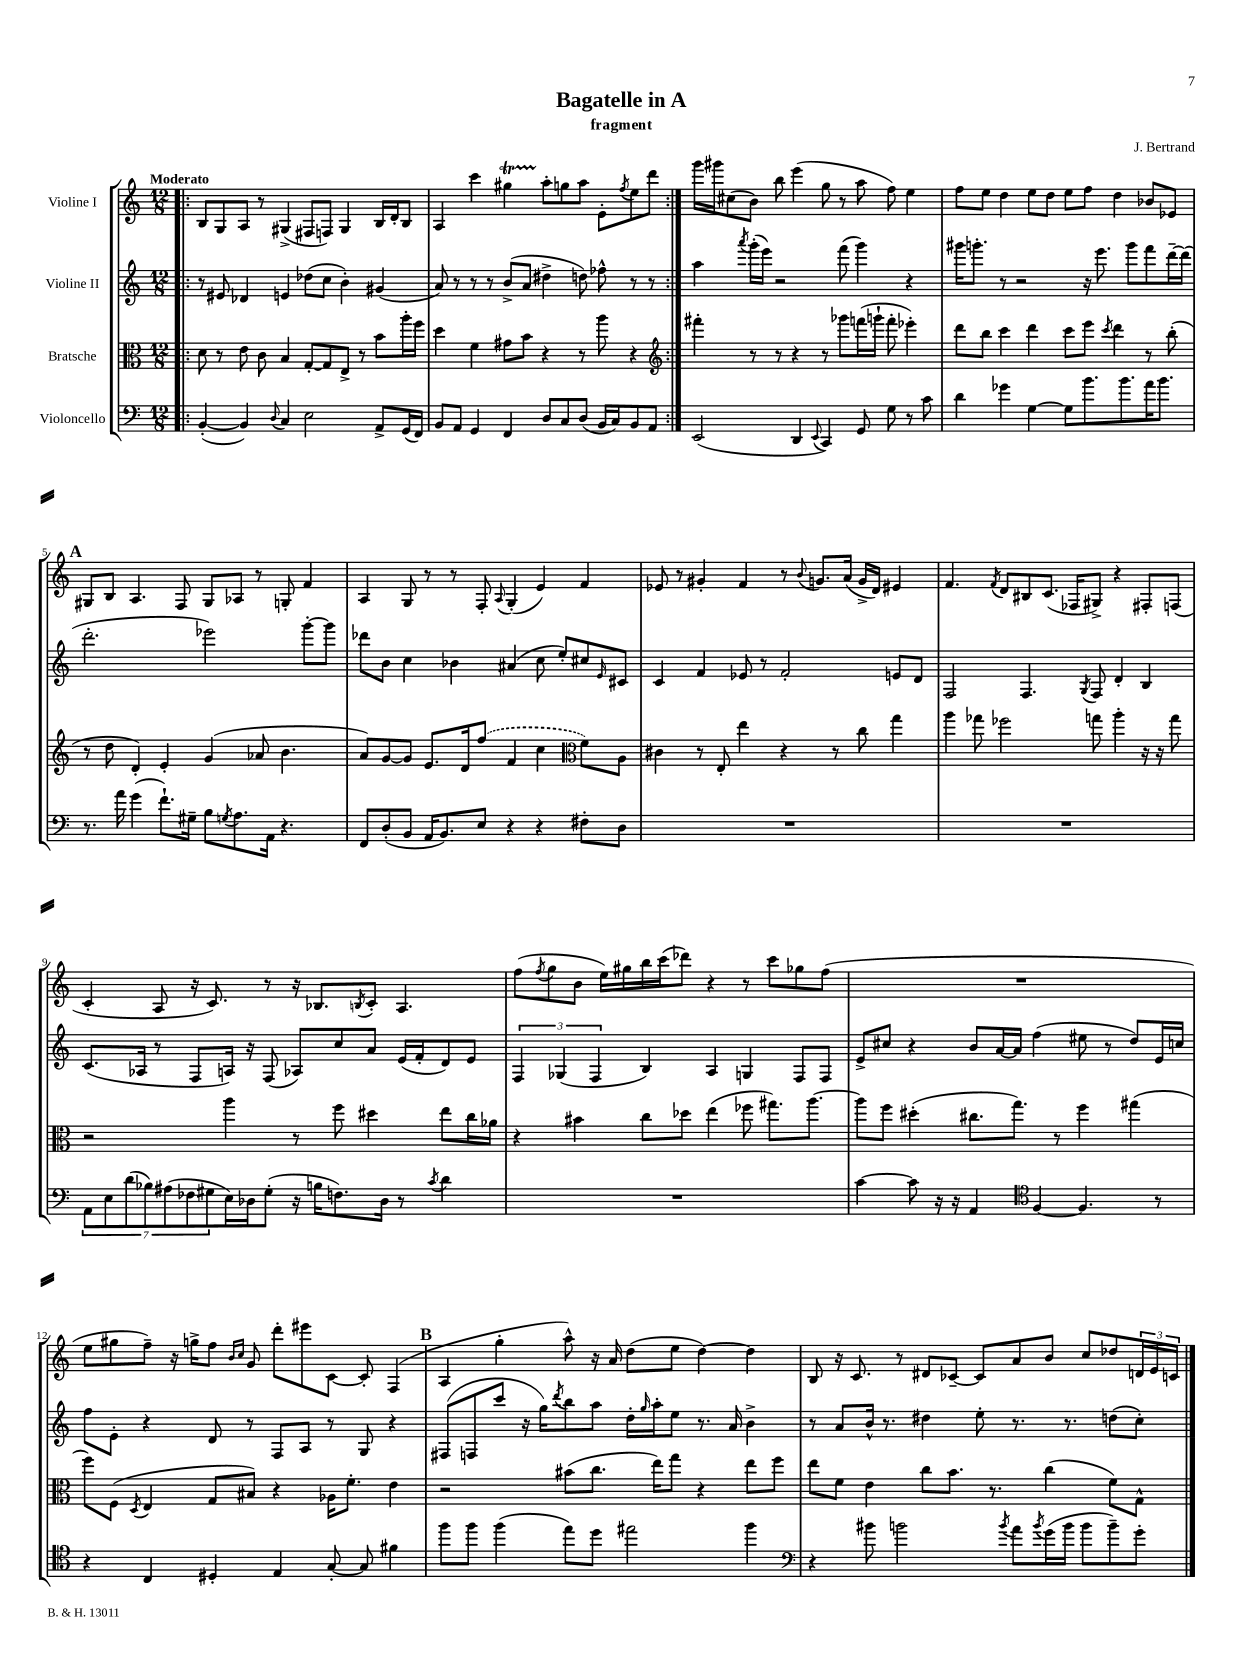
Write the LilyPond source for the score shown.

\header { title = "Bagatelle in A" composer = "J. Bertrand" subtitle = "fragment" }
<<
\new StaffGroup <<
\new Staff = "s0" \with { instrumentName = "Violine I" } {
    \clef treble \key c \major \numericTimeSignature \time 12/8 \tempo "Moderato"
    \repeat volta 2 { \bar ".|:" b8 g8 a8 r8 gis4->( fis8 f8) gis4 b16 d'16-. b8 |
    a4 c'''4 gis''4\startTrillSpan a''8-.\stopTrillSpan g''8 a''8 e'8-. \acciaccatura { f''8 } e''8 d'''8 | }
    g'''16 gis'''16 cis''8( b'8) b''8 e'''4( g''8 r8 a''8 f''8) e''4 |
    f''8 e''8 d''4 e''8 d''8 e''8 f''8 d''4 bes'8 ees'8 |
    \mark \markup { \bold "A" } gis8 b8 a4. f8 gis8 aes8 r8 g8-. f'4 |
    a4 g8 r8 r8 f8-. \appoggiatura { a8 } g4-.( e'4) f'4 |
    ees'8 r8 gis'4-. f'4 r8 \appoggiatura { b'8 } g'8. a'16( g'16-> d'16) eis'4 |
    f'4. \acciaccatura { f'8 } d'8 bis8 c'8.( fes16 gis8->) r4 fis8-. f8( |
    c'4-. a8 r16 c'8.) r8 r16 bes8. \acciaccatura { b8 } c'8-. a4. |
    f''8( \acciaccatura { f''8 } g''8 b'8 e''16) gis''16 b''16 c'''16( des'''8) r4 r8 c'''8 ges''8 f''8( |
    R1. |
    e''8 gis''8 f''8--) r16 g''16-> f''8 \grace { b'16 c''16 } g'8 d'''8-. eis'''8 c'8~ c'8-. f4( |
    \mark \markup { \bold "B" } a4 g''4-. a''8-^) r16 a'16 d''8( e''8 d''4~) d''4 |
    b8 r16 c'8. r8 dis'8 ces'8~-- ces'8 a'8 b'8 c''8 des''8 \tuplet 3/2 { d'16 e'16 c'16 } \bar "|." |
}
\new Staff = "s1" \with { instrumentName = "Violine II" } {
    \clef treble \key c \major \numericTimeSignature \time 12/8
    \repeat volta 2 { \bar ".|:" r8 eis'8 des'4 e'4 des''8( c''8 b'4-.) gis'4( |
    a'8) r8 r8 r8 b'8->( a'8 dis''4-> d''8) fes''8-^ r8 r8 | }
    a''4 \acciaccatura { a'''8 } g'''16-.( e'''16) r2 f'''8( g'''4) r4 |
    gis'''16 g'''8.-. r8 r2 r16 e'''8. g'''8 f'''8 d'''16~-- d'''16( |
    \mark \markup { \bold "A" } d'''2.-. ees'''2) g'''8~-. g'''8 |
    des'''8 b'8 c''4 bes'4 ais'4( c''8 e''8-.) cis''8 \grace { e'16 } cis'8 |
    c'4 f'4 ees'8 r8 f'2-. e'8 d'8 |
    f2 f4. \acciaccatura { g8 } f8 d'4-. b4 |
    c'8.( aes16 r8 f8 a16) r16 f8( aes8) c''8 a'8 e'16( f'16-. d'8) e'8 |
    \tuplet 3/2 { f4 ges4( f4 } b4) a4 g4 f8 f8 |
    e'8-> cis''8 r4 b'8 a'16~ a'16 f''4( eis''8 r8 d''8) e'16 c''16 |
    f''8 e'8-. r4 d'8 r8 f8 a8 r8 g8 r4 |
    \mark \markup { \bold "B" } fis8( f8 c'''8 r16 g''16) \acciaccatura { d'''8 } b''8 a''8 d''16-. \grace { g''16 } a''16-. e''8 r8. a'16 b'4-> |
    r8 a'8 b'16-^ r8. dis''4 e''8-. r8. r8. d''8( c''8-.) \bar "|." |
}
\new Staff = "s2" \with { instrumentName = "Bratsche" } {
    \clef alto \key c \major \numericTimeSignature \time 12/8
    \repeat volta 2 { \bar ".|:" d'8 r8 e'8 c'8 b4 g8~-. g8 e8-> r8 b'8 a''16-. f''16 |
    d''4 f'4 gis'8 b'8 r4 r8 a''8 r4 | }
    \clef treble fis'''4-. r8 r8 r4 r8 ges'''8 f'''16( g'''16-! f'''8-. ees'''4-.) |
    d'''8 b''8 c'''4 d'''4 c'''8 e'''8 \acciaccatura { c'''8 } d'''4 r8 b''8-.( |
    \mark \markup { \bold "A" } r8 d''8 d'4-.) e'4-. g'4( aes'8 b'4. |
    a'8) g'8~ g'8 e'8. d'16 \once \slurDashed f''8( f'4 c''4 \clef alto f'8) a8 |
    cis'4 r8 e8-. e''4 r4 r8 c''8 g''4 |
    a''4 ges''8 fes''2 g''8 a''4-. r16 r16 g''8 |
    r2 a''4 r8 f''8 dis''4 e''8 c''16 aes'16 |
    r4 bis'4 c''8 des''8 e''4( fes''8 gis''8.) a''8.~ |
    a''8 f''8 dis''4-.( cis''8. g''8.) r8 f''4 gis''4( |
    f''8) f8( \acciaccatura { d8 } e4 g8 bis8) r4 aes16 f'8.-. e'4 |
    \mark \markup { \bold "B" } r2 bis'8( c''8. e''16) g''8 r4 e''8 f''8 |
    e''8 f'8 e'4 c''8 b'8. r8. c''4( f'8) g8-^ \bar "|." |
}
\new Staff = "s3" \with { instrumentName = "Violoncello" } {
    \clef bass \key c \major \numericTimeSignature \time 12/8
    \repeat volta 2 { \bar ".|:" b,4~-.( b,4) \appoggiatura { d8 } c4 e2 a,8-> g,16( f,16) |
    b,8 a,8 g,4 f,4 d8 c8 d8( b,16 c16) b,8 a,8 | }
    e,2( d,4 \appoggiatura { e,8 } c,4) g,8 g8 r8 c'8 |
    d'4 ges'4 g4~ g8 b'8. b'8. a'16 b'8. |
    \mark \markup { \bold "A" } r8. a'16 g'4( f'8.-!) gis16-- b8 \acciaccatura { g8 } a8. a,16 r4. |
    f,8 d8-.( b,8 a,16 b,8.) e8 r4 r4 fis8-. d8 |
    R1. |
    R1. |
    \tuplet 7/4 { a,8 e8 d'8( bes8) ais8( fes8 gis8 } e16) des16 gis8-.( r16 b16 f8.) des16 r8 \acciaccatura { c'8 } d'4 |
    R1. |
    c'4~ c'8 r16 r16 a,4 \clef tenor f4~ f4. r8 |
    r4 c4 dis4-. e4 g8~-. g8 fis'4 |
    \mark \markup { \bold "B" } f''8 f''8 f''4( e''8) d''8 eis''2 f''4 |
    \clef bass r4 bis'8 b'2 \acciaccatura { b'8 } a'8 \acciaccatura { b'8 } g'16( b'16 b'8 b'8--) g'8-. \bar "|." |
}
>>
>>
